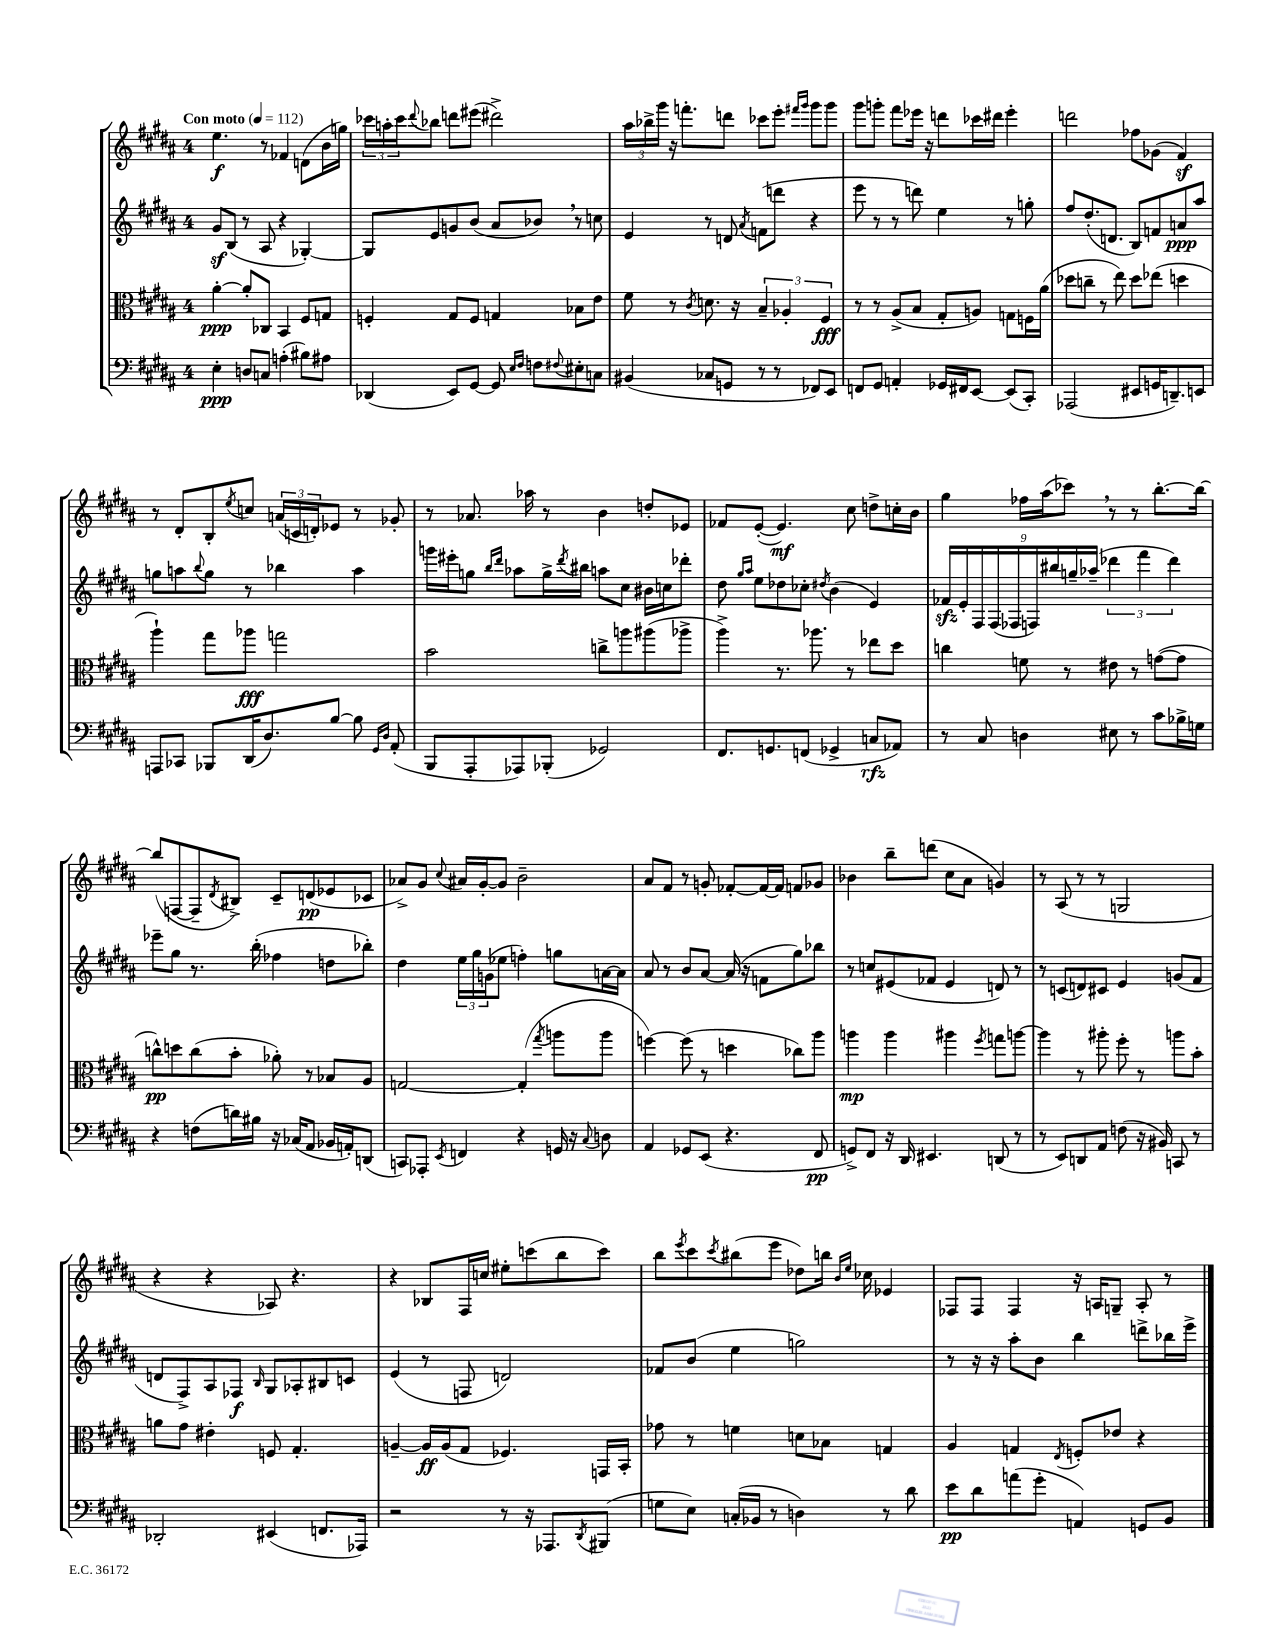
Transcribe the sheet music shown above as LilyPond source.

<<
\new StaffGroup <<
\new Staff = "s0" {
    \clef treble \key b \major \once \override Staff.TimeSignature.style = #'single-digit \time 4/4 \tempo "Con moto" 4 = 112
    e''4.\f r8 fes'4 d'8( b'16 g''16) |
    \tuplet 3/2 { ces'''16 a''16-. ces'''16 } \appoggiatura { dis'''8 } bes''8 d'''8 eis'''8( dis'''2->) |
    \tuplet 3/2 { ais''16 bes''16-> gis'''16 } r16 f'''8.-. d'''8 ces'''8 e'''8-. \grace { fis'''16 gis'''16 } gis'''8 gis'''8 |
    gis'''8 g'''8-. fis'''8 ees'''16 r16 d'''8 ces'''16 dis'''16 ees'''4-. |
    d'''2 fes''8 ges'8( fis'4\sf) |
    r8 dis'8-. b8-. \acciaccatura { e''8 } c''8 \tuplet 3/2 { a'16( c'16 d'16-.) } ees'8 r8 ges'8-. |
    r8 aes'8. aes''16 r8 b'4 d''8-. ees'8 |
    fes'8 e'8~-.( e'4.\mf) cis''8 d''8-> c''16-. b'16 |
    gis''4 fes''16 ais''16( ces'''8) \breathe r8 r8 b''8.~-. b''16~ |
    b''8( f8~ f8-- \acciaccatura { dis'8 } bis8->) cis'8-- d'8\pp( ees'8 ces'8 |
    aes'8->) gis'8 \appoggiatura { cis''8 } ais'16 gis'16~-. gis'8 b'2-- |
    ais'8 fis'8 r8 g'8-. fes'8~-. fes'16~ fes'16 f'8 ges'8 |
    bes'4 b''8-- d'''8( cis''8 ais'8 g'4) |
    r8 ais8( r8 r8 g2 |
    r4 r4 aes8) r4. |
    r4 bes8 fis16 c''16 eis''8-. c'''8( b''8 c'''8) |
    b''8 \acciaccatura { e'''8 } cis'''8 \acciaccatura { cis'''8 } bis''8( e'''8 des''8) b''16 \grace { b'16 e''16 } ces''16 ees'4 |
    fes8 fes8 fes4 r16 a16 g8-- a8-. r8 \bar "|." |
}
\new Staff = "s1" {
    \clef treble \key b \major \once \override Staff.TimeSignature.style = #'single-digit \time 4/4
    gis'8\sf b8( r8 ais8 r4 ges4~-.) |
    ges8 e'8 g'8 b'8( ais'8 bes'8) \breathe r8 c''8 |
    e'4 r8 d'8 \acciaccatura { ais'8 } f'8( d'''8 r4 |
    e'''8 r8 r8 d'''8) e''4 r8 g''8-. |
    fis''8 dis''8.-.( d'8. b8) f'8 a'8\ppp ais''8 |
    g''8 a''8 \appoggiatura { b''8 } g''8 r8 bes''4 a''4 |
    g'''16 eis'''16-. g''8 \grace { b''16 dis'''16 } aes''8 g''16-> \acciaccatura { dis'''8 } bis''16 a''8 cis''8 bis'16 c''16 des'''8-. |
    dis''8 \grace { gis''16 ais''16 } e''8 des''8 ces''8-. \acciaccatura { dis''8 } b'4( e'4) |
    \tuplet 9/8 { fes'16\sfz e'16-. fis16 fis16( fes16 f16) bis''16 g''16-- aes''16--( } \tuplet 3/2 { des'''4 fis'''4 des'''4) } |
    ees'''8-- gis''8 r8. b''16-.( fes''4 d''8 bes''8-.) |
    dis''4 \tuplet 3/2 { e''16 gis''16 g'16( } ees''8 f''4-.) g''8 a'16~ a'16 |
    ais'8 r8 b'8 ais'8~ ais'16( r16 f'8 gis''8) bes''8 |
    r8 c''8 eis'8( fes'8 eis'4 d'8) r8 |
    r8 c'8( d'8) cis'8 e'4 g'8( fis'8 |
    d'8 fis8->) ais8 fes8\f \grace { b16 } gis8 aes8-. bis8 c'8 |
    e'4( r8 f8 d'2) |
    fes'8 b'8( e''4 g''2) |
    r8 r16 r16 ais''8-. b'8 b''4 d'''8-> bes''16 e'''16-> \bar "|." |
}
\new Staff = "s2" {
    \clef alto \key b \major \once \override Staff.TimeSignature.style = #'single-digit \time 4/4
    ais'4~-.\ppp ais'8-. ces8 b,4 fis8 g8 |
    f4-. gis8 f8 g4 bes8 e'8 |
    fis'8 r8 \acciaccatura { cis'8 } d'8. r16 \tuplet 3/2 { b4-- aes4-. fis4\fff } |
    r8 r8 ais8->( b8 gis8-. a8) g8 f16 ais'16( |
    des''8 c''8-- r8 e''8) des''8 ees''8( d''4 |
    ais''4-!) gis''8 aes''8\fff g''2 |
    b'2 c''8-> a''8 ais''8( aes''8-> |
    ais''4->) r8. aes''8. r8 ees''8 dis''8 |
    c''4 f'8 r8 eis'8 r8 g'8~( g'8 |
    c''8-^\pp) d''8 c''8( b'8-. aes'8-.) r8 bes8 ais8 |
    g2~ g4-.( \acciaccatura { gis''8 } a''8 a''8 |
    f''4~) f''8( r8 d''4 ces''8) ais''8 |
    a''4\mp a''4 ais''4 \acciaccatura { fis''8 } g''8 a''8~ |
    a''4 r8 ais''8-. fis''8-. r8 a''8 b'8-. |
    a'8 gis'8 eis'4-. f8 gis4.-. |
    a4~-- a16\ff a16( gis8 fes4.) g,16 b,16-. |
    ges'8 r8 f'4 d'8 bes8 g4 |
    ais4 g4 \acciaccatura { e8 } f8-. ees'8 r4 \bar "|." |
}
\new Staff = "s3" {
    \clef bass \key b \major \once \override Staff.TimeSignature.style = #'single-digit \time 4/4
    e4-.\ppp d8 c8 a4-.( bis8) ais8 |
    des,4( e,8) gis,8~ gis,8 \grace { e16 fis16 } f8 \appoggiatura { fis8 } eis8-. c8 |
    bis,4( ces8 g,8 r8 r8 fes,8) e,8 |
    f,8 gis,8 a,4-. ges,16 fis,16 e,8~ e,8( cis,8-.) |
    aes,,2( eis,8 g,16 d,8.--) e,8 |
    a,,8 ces,8 bes,,8 dis,16( dis8.) b8~ b8 \grace { gis,16 dis16 } ais,8-.( |
    b,,8 ais,,8-. aes,,8) bes,,8-.( ges,2) |
    fis,8. g,8. f,8( ges,4-> c8\rfz aes,8) |
    r8 cis8 d4 eis8 r8 cis'8 bes16-> g16 |
    r4 f8( d'16) bis16 r16 ces16( ais,8 bes,16 a,16-.) d,8( |
    c,8) aes,,8-. \acciaccatura { e,8 } f,4 r4 g,16 r16 \appoggiatura { cis8 } d8 |
    ais,4 ges,8 e,8( r4. fis,8\pp |
    g,8->) fis,8 r16 dis,16 eis,4. d,8( r8 |
    r8 e,8) d,8 ais,8 f8( r16 bis,16) c,8 r8 |
    des,2-. eis,4( f,8. aes,,16) |
    r2 r8 r16 aes,,8. \acciaccatura { dis,8 } bis,,8( |
    g8 e8) c16-.( bes,16 r8 d4) r8 dis'8 |
    e'8\pp dis'8 a'8( gis'8-. a,4) g,8 b,8 \bar "|." |
}
>>
>>
\layout { \context { \Score \remove "Bar_number_engraver" } }
